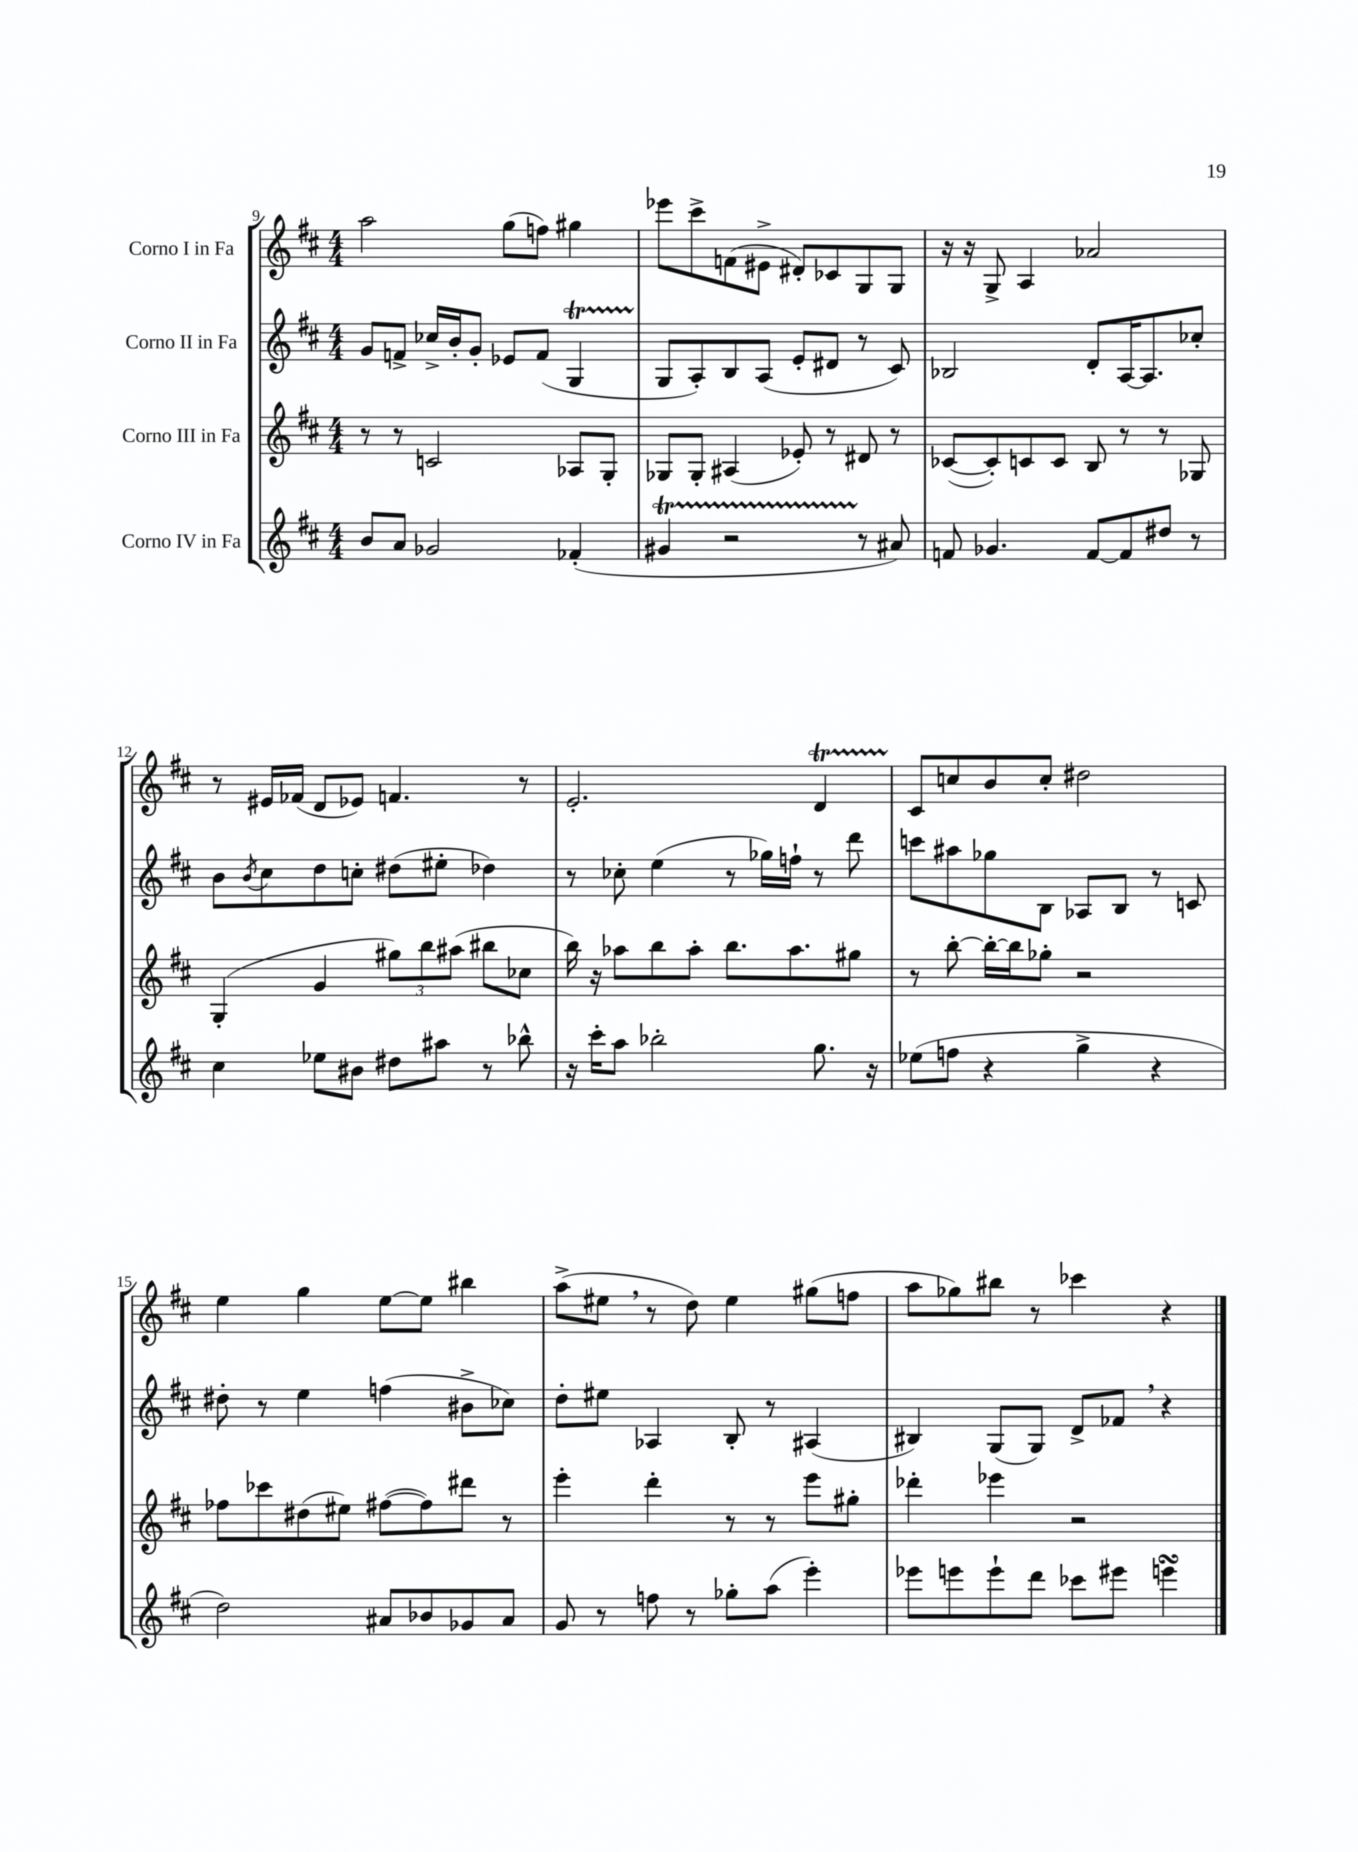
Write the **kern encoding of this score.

**kern	**kern	**kern	**kern
*staff4	*staff3	*staff2	*staff1
*clefG2	*clefG2	*clefG2	*clefG2
*k[f#c#]	*k[f#c#]	*k[f#c#]	*k[f#c#]
*M4/4	*M4/4	*M4/4	*M4/4
8b	8r	8g	2aa
8a	8r	8f^	.
2g-	2c	16cc-^	.
.	.	16b'	.
.	.	8g'	.
.	.	8e-	(8gg
.	.	(8f	8ff)
(4f-'	8A-	4G	4gg#
.	8G'	.	.
=	=	=	=
4g#	8G-	8G	8eee-
.	8G-'	8A')	8ccc#^
2r	(4A#	8B	(8f
.	.	(8A	8e#^
.	8e-')	8e'	8d#')
.	8r	8d#	8c-
8r	8d#	8r	8G
8a#)	8r	8c#)	8G
=	=	=	=
8f	([8c-	2B-	16r
.	.	.	16r
4.g-	8c-'])	.	8G^
.	8c	.	4A
.	8c	.	.
[8f	8B	8d'	2a-
8f]	8r	[16A	.
.	.	8.A]	.
8dd#	8r	.	.
8r	8G-	8cc-'	.
=	=	=	=
4cc#	(4G'	8b	8r
.	.	8qb	.
.	.	8cc#	16e#
.	.	.	(16f-
8ee-	4g	8dd	8d
8b#	.	8cc'	8e-)
8dd#	12gg#)	(8dd#	4.f
.	12bb	.	.
8aa#	.	8ee#'	.
.	(12aa#	.	.
8r	8bb#	4dd-)	.
8bb-^^	8cc-	.	8r
=	=	=	=
16r	16bb)	8r	2.e'
16ccc#'	16r	.	.
8aa	8aa-	8cc-'	.
2bb-'	8bb	(4ee	.
.	8aa-'	.	.
.	8.bb	8r	.
.	.	16gg-)	.
.	8.aa-	16ff`	.
8.gg	.	8r	4d
.	8gg#	8ddd	.
16r	.	.	.
=	=	=	=
(8ee-	8r	8ccc	8c#
8ff	[8bb'	8aa#	8cc
4r	16bb'_	8gg-	8b
.	16bb]	.	.
.	8gg-'	8B	8cc'
4gg^	2r	8A-	2dd#
.	.	8B	.
4r	.	8r	.
.	.	8c	.
=	=	=	=
2dd)	8ff-	8dd#'	4ee
.	8ccc-	8r	.
.	(8dd#	4ee	4gg
.	8ee#)	.	.
8a#	([8ff#	(4ff	[8ee
8b-	8ff#])	.	8ee]
8g-	8ddd#	8b#^	4bb#
8a#	8r	8cc-)	.
=	=	=	=
8g	4eee'	8dd'	(8aa^
8r	.	8ee#	8ee#
8ff	4ddd'	4A-	8r
8r	.	.	8dd)
8gg-'	8r	8B'	4ee#
(8aa	8r	8r	.
4eee')	8eee	(4A#	(8gg#
.	8gg#'	.	8ff
=	=	=	=
8eee-	4ddd-'	4B#)	8aa
8eee	.	.	8gg-)
8eee`	4eee-	(8G	8bb#
8ddd	.	8G)	8r
8ccc-	2r	8d^	4ccc-
8eee#	.	8f-	.
4eee	.	4r	4r
==	==	==	==
*-	*-	*-	*-
